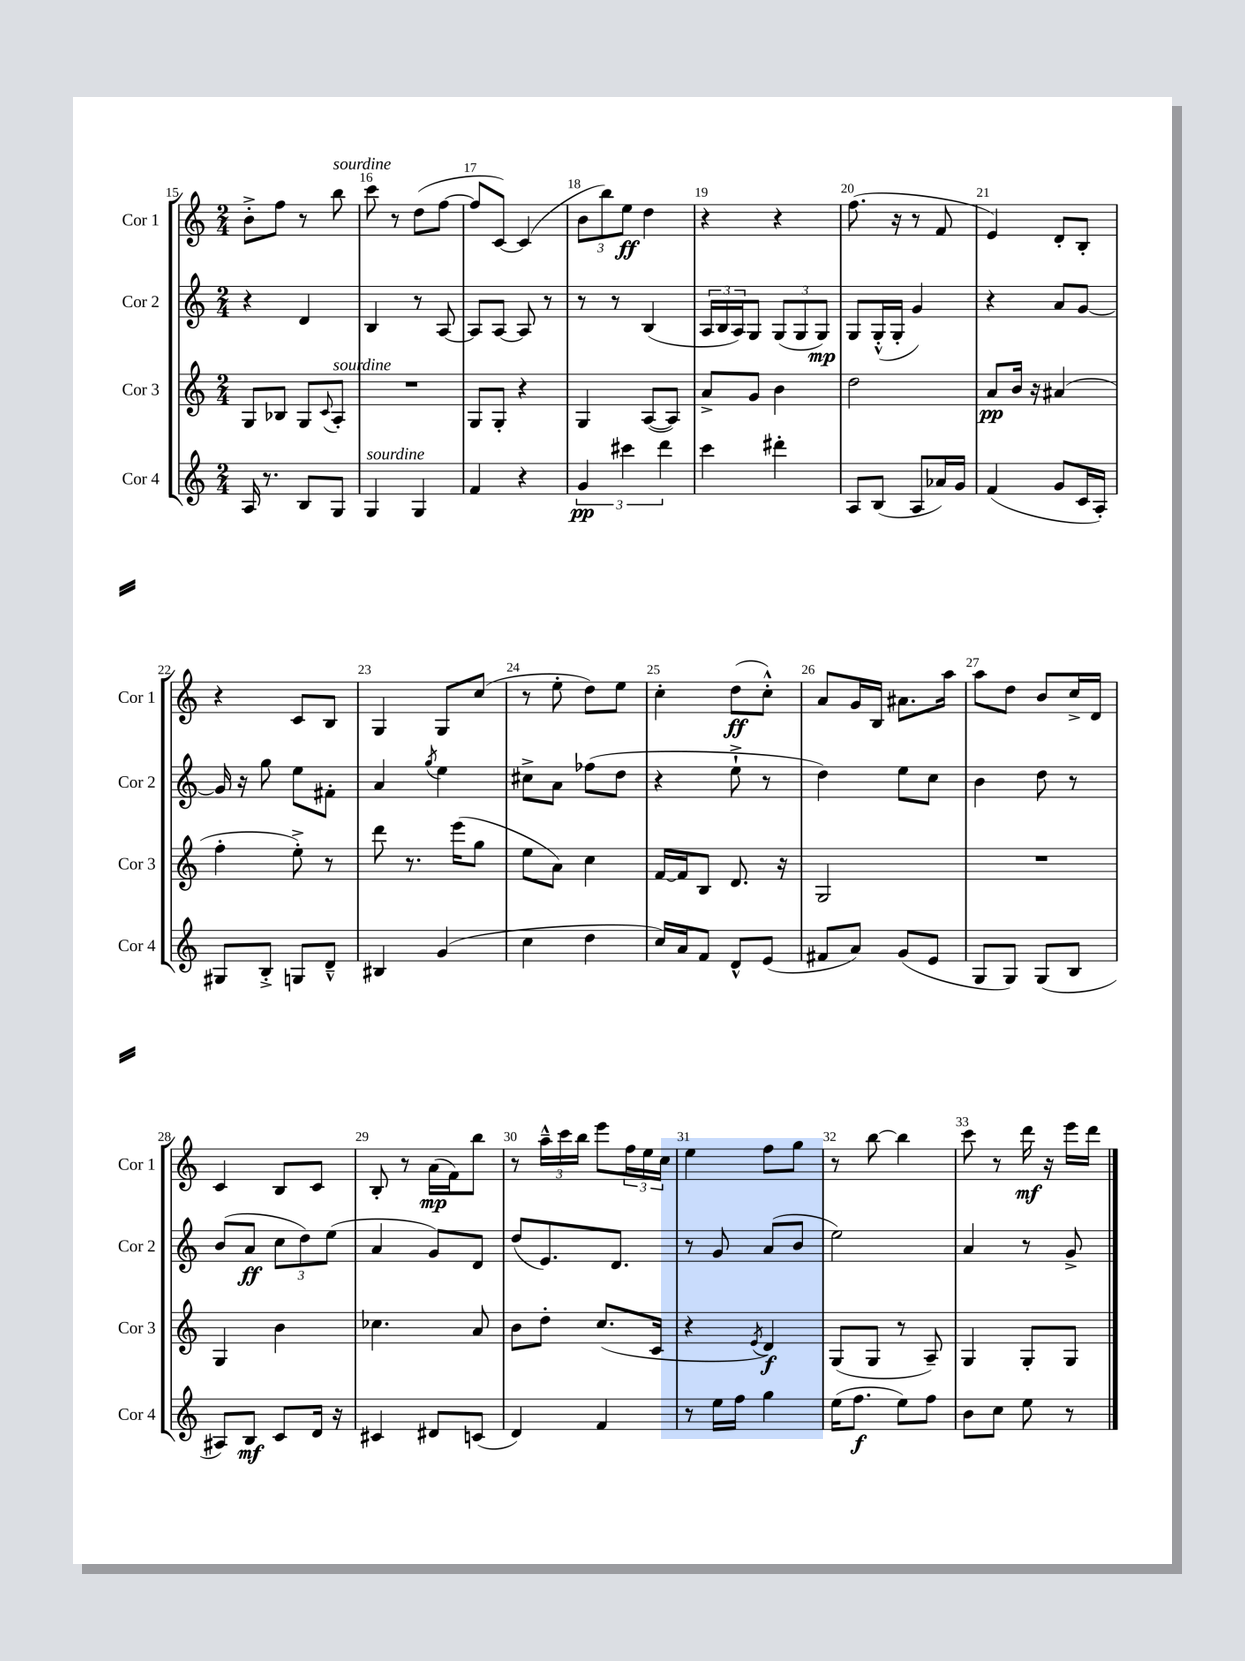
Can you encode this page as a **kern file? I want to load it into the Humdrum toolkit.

**kern	**kern	**kern	**kern
*staff4	*staff3	*staff2	*staff1
*clefG2	*clefG2	*clefG2	*clefG2
*k[]	*k[]	*k[]	*k[]
*M2/4	*M2/4	*M2/4	*M2/4
16A	8G	4r	8b'^
8.r	.	.	.
.	8B-	.	8ff
8B	8G	4d	8r
.	8qqc	.	.
8G	8A'	.	8bb
=	=	=	=
4G	2r	4B	8ccc
.	.	.	8r
4G	.	8r	(8dd
.	.	[8A	[8ff
=	=	=	=
4f	8G	8A]	8ff]
.	8G'	[8A	[8c)
4r	4r	8A]	(4c]
.	.	8r	.
=	=	=	=
6g	4G	8r	12b
.	.	.	12bb)
.	.	8r	.
6ccc#	.	.	12ee
.	([8A	(4B	4dd
6ddd	.	.	.
.	8A])	.	.
=	=	=	=
4ccc	8a^	24A	4r
.	.	24B	.
.	.	24A)	.
.	8g	8G	.
4ddd#'	4b	(12G	4r
.	.	12G	.
.	.	12G)	.
=	=	=	=
8A	2dd	8G	(8.ff
(8B	.	(16G'^^	.
.	.	16G'	16r
8A	.	4g)	8r
16a-)	.	.	8f
16g	.	.	.
=	=	=	=
(4f	8a	4r	4e)
.	16b	.	.
.	16r	.	.
8g	(4a#	8a	8d'
16c	.	[8g	8B'
16A')	.	.	.
=	=	=	=
8G#	4ff'	16g]	4r
.	.	16r	.
8B'^	.	8gg	.
8G	8ee'^)	8ee	8c
8d~^^	8r	8f#'	8B
=	=	=	=
4B#	8ddd	4a	4G
.	8.r	.	.
.	.	8qgg	.
(4g	.	4ee	8G
.	(16eee	.	.
.	8gg	.	(8cc
=	=	=	=
4cc	8ee	8cc#^	8r
.	8a)	8a	8ee'
4dd	4cc	(8ff-	8dd)
.	.	8dd	8ee
=	=	=	=
16cc)	[16f	4r	4cc'
16a	16f]	.	.
8f	8B	.	.
8d^^	8.d	8ee`^	(8dd
(8e	.	8r	8cc'^^)
.	16r	.	.
=	=	=	=
8f#	2G	4dd)	8a
8a)	.	.	16g
.	.	.	16B
(8g	.	8ee	8.a#
8e	.	8cc	.
.	.	.	16aa
=	=	=	=
8G	2r	4b	8aa
8G)	.	.	8dd
(8G	.	8dd	8b
8B	.	8r	16cc^
.	.	.	16d
=	=	=	=
8A#)	4G	(8b	4c
8B	.	8a	.
8c	4b	12cc	8B
.	.	12dd)	.
16d	.	.	8c
.	.	(12ee	.
16r	.	.	.
=	=	=	=
4c#	4.cc-	4a	8B'
.	.	.	8r
8d#	.	8g)	(16a
.	.	.	16f)
(8c	8a	8d	8bb
=	=	=	=
4d)	8b	(8dd	8r
.	8dd'	8.e)	24aa~^^
.	.	.	24ccc
.	.	.	24bb
4f	(8.cc	.	8eee
.	.	8.d	.
.	.	.	24ff
.	.	.	24ee
.	16c	.	.
.	.	.	24cc
=	=	=	=
8r	4r	8r	4ee
16ee	.	8g	.
16ff	.	.	.
.	8qe	.	.
4gg	4d)	(8a	8ff
.	.	8b	8gg
=	=	=	=
(16ee	(8G	2ee)	8r
8.ff	.	.	.
.	8G	.	[8bb
8ee)	8r	.	4bb]
8ff	8A~)	.	.
=	=	=	=
8b	4G	4a	8ccc
8cc	.	.	8r
8ee	8G'	8r	16ddd
.	.	.	16r
8r	8G	8g^	16eee
.	.	.	16ddd
==	==	==	==
*-	*-	*-	*-
